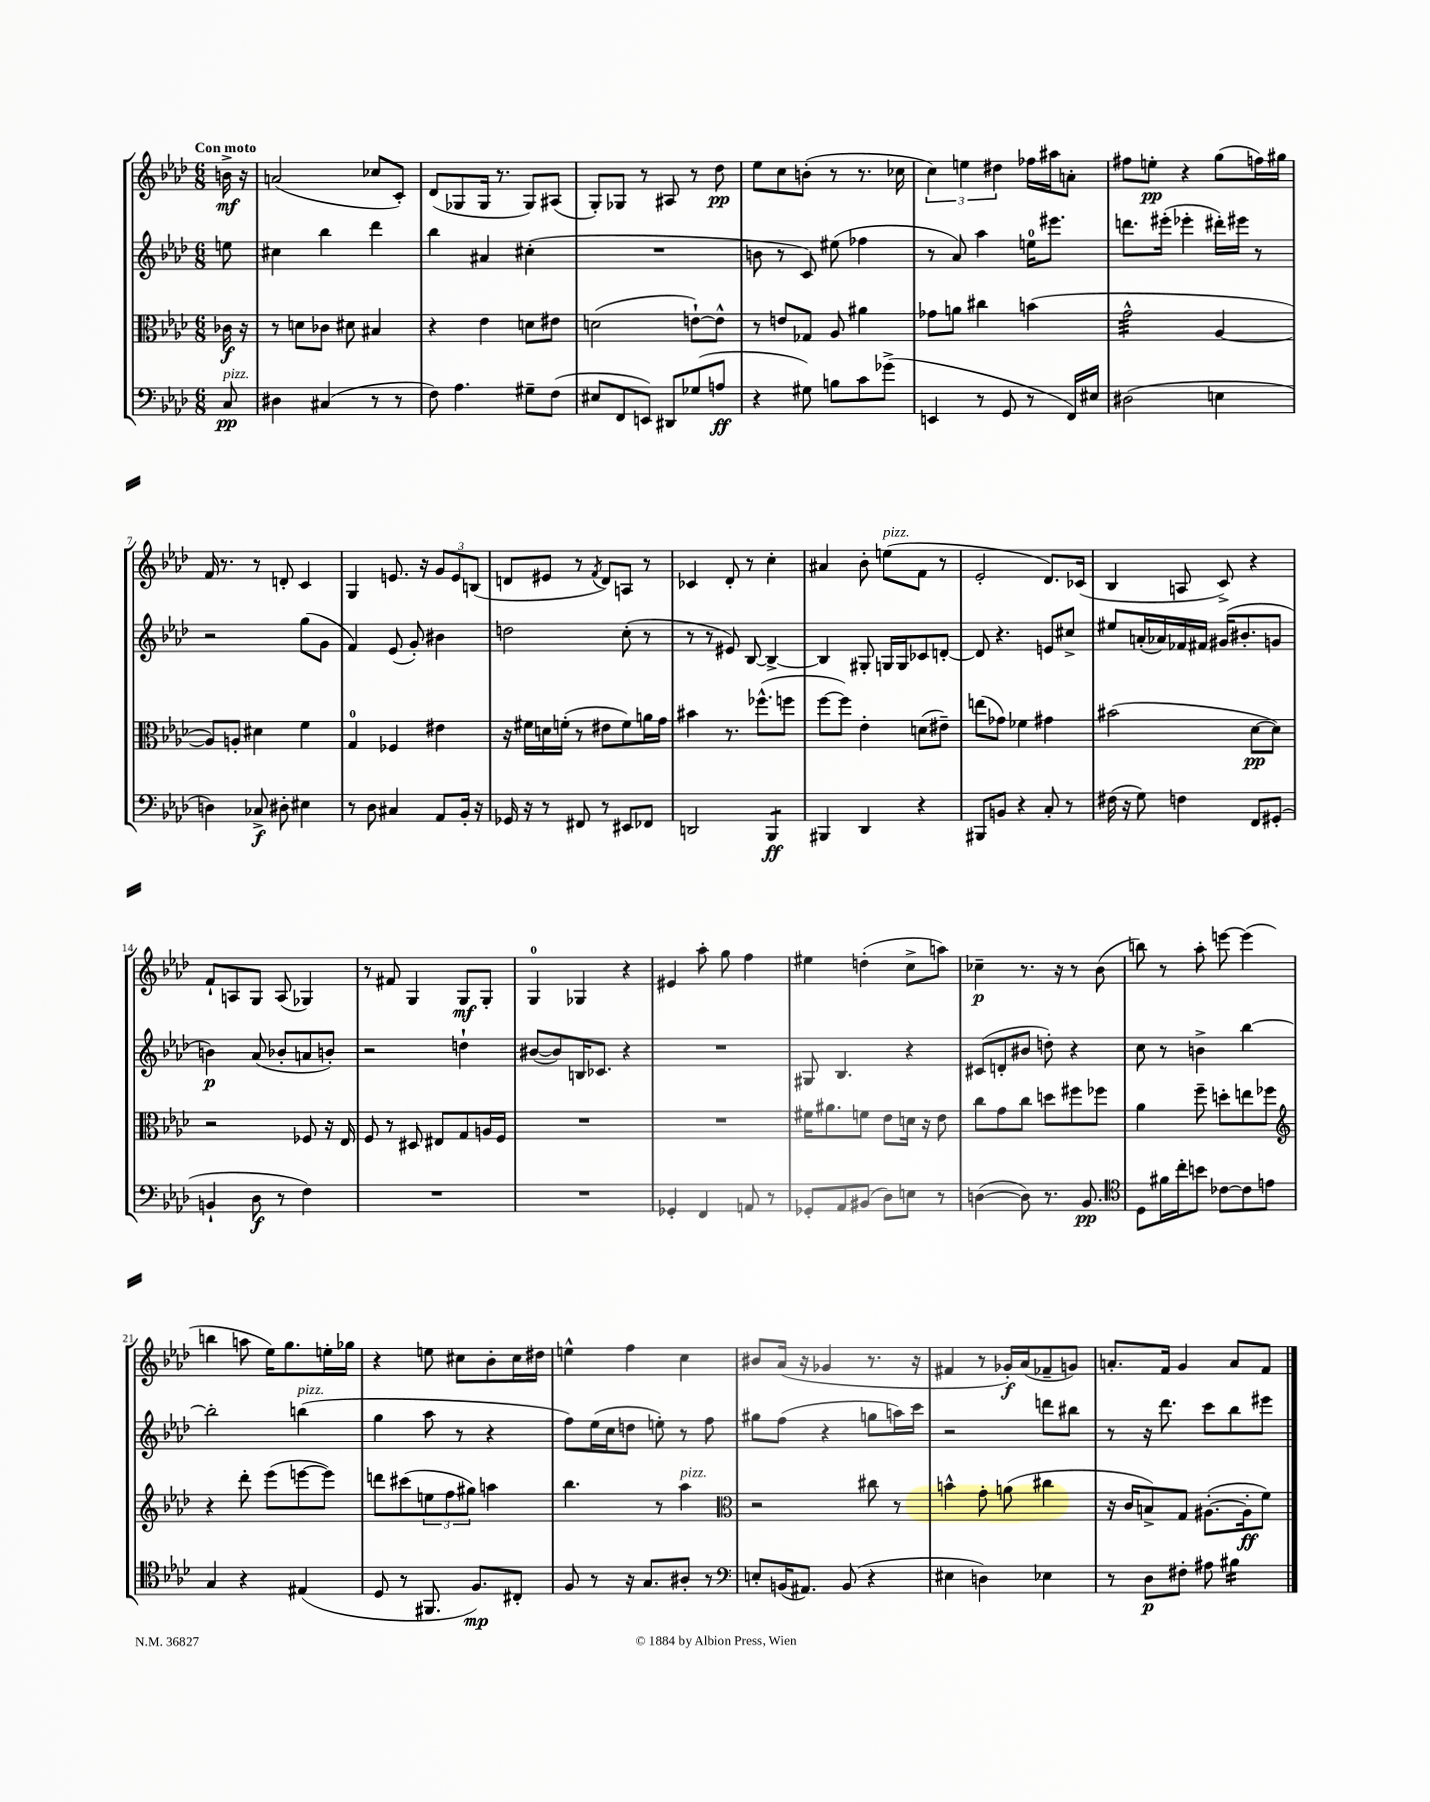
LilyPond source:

<<
\new StaffGroup <<
\new Staff = "s0" {
    \clef treble \key aes \major \numericTimeSignature \time 6/8 \partial 8 \tempo "Con moto"
    b'16->\mf r16 |
    a'2( ces''8 c'8-.) |
    des'8( ges8 ges16 r8. ges8) ais8( |
    g8-.) ges8 r8 ais8 r8 des''8\pp |
    ees''8 c''8 b'8-.( r8 r8. ces''16 |
    \tuplet 3/2 { c''4) e''4 dis''4 } fes''16 ais''16 a'8-. |
    fis''8 e''8-.\pp r4 g''8( f''16) gis''16 |
    f'16 r8. r8 d'8-. c'4 |
    g4 e'8. r16 \tuplet 3/2 { g'8 e'8 b8( } |
    d'8 eis'8 r8 \acciaccatura { f'8 } d'8) a8 r8 |
    ces'4 des'8-. r8 c''4-. |
    ais'4 bes'8-. e''8^\markup { \italic "pizz." }( f'8 r8 |
    ees'2-. des'8.) ces'16( |
    bes4 a8 c'8->) r4 |
    f'8-! a8 g8 a8( ges4) |
    r8 fis'8 g4 g8\mf g8-. |
    g4-0 ges4 r4 |
    eis'4 aes''8-. g''8 f''4 |
    eis''4 d''4-.( c''8-> a''8) |
    ces''4--\p r8. r16 r8 bes'8( |
    b''8) r8 aes''8-. e'''8~ e'''4( |
    b''4 a''8 ees''16) g''8. e''16-. ges''16 |
    r4 e''8 cis''8 bes'8-. cis''16 dis''16 |
    e''4-^ f''4 c''4 |
    bis'8 aes'16( r16 ges'4 r8. r16 |
    fis'4 r8 ges'16-.\f) aes'16( fes'8-- g'8) |
    a'8.-. f'16 g'4 a'8 f'8 \bar "|." |
}
\new Staff = "s1" {
    \clef treble \key aes \major \numericTimeSignature \time 6/8 \partial 8
    e''8 |
    cis''4 bes''4 des'''4 |
    bes''4 ais'4 cis''4-.( |
    R2. |
    b'8 r8 c'8) eis''8( fes''4 |
    r8 aes'8) aes''4 e''16-0 eis'''8. |
    d'''8. eis'''16-.( ees'''4-. dis'''16-.) eis'''16 r8 |
    r2 g''8( g'8 |
    f'4) ees'8( g'8-.) bis'4 |
    d''2 c''8-.( r8 |
    r8 r8 eis'8) bes8~ bes4~-> |
    bes4 gis8-. g16 g16 ces'8 d'8~-. |
    d'8 r4. e'8 cis''8-> |
    eis''8 a'16-.( aes'16) fes'16 fis'16 gis'16( bis'8.-. g'8 |
    b'4\p) aes'8( bes'8-. a'8 b'8-.) |
    r2 d''4-! |
    bis'8~( bis'8) b16 ces'8. r4 |
    R2. |
    gis8 bes4. r4 |
    cis'8( d'8-. bis'8 d''8-.) r4 |
    c''8 r8 b'4-> bes''4~ |
    bes''2-. b''4^\markup { \italic "pizz." }( |
    g''4 aes''8 r8 r4 |
    f''8) ees''16( c''16 d''8 e''8-.) r8 f''8 |
    gis''8 f''8( r4 g''8 a''16) c'''16 |
    r2 d'''8 bis''8 |
    r8 r16 des'''8. c'''8 bes''8 eis'''8 \bar "|." |
}
\new Staff = "s2" {
    \clef alto \key aes \major \numericTimeSignature \time 6/8 \partial 8
    ces'16\f r16 |
    r8 d'8 ces'8 dis'8 bis4 |
    r4 ees'4 d'8 eis'8 |
    d'2( e'8~-!) e'8-^ |
    r8 e'8 ges8 aes8 ais'4 |
    ges'8 a'8 cis''4 b'4( |
    g'2:32-^ aes4~ |
    aes8) a8-. dis'4 f'4 |
    g4-0 fes4 eis'4 |
    r16 fis'16 d'16 f'16-.( r8 eis'8 f'8) a'16 g'16 |
    bis'4 r8. fes''8.-^( f''8 |
    f''8~ f''8) ees'4-. d'8( eis'8--) |
    e''8( ges'8) fes'4 gis'4 |
    bis'2( des'8~\pp des'8) |
    r2 fes8 r16 ees16 |
    f8 r8 dis8 eis8 g8 a16 f16 |
    R2. |
    R2. |
    fis'16 ais'8. f'8 ees'8 d'16 r16 ees'8 |
    c''8 g'8 c''8 d''8 fis''8 fes''8 |
    aes'4 f''8-- d''8-. e''8 fes''8 |
    \clef treble r4 des'''8-. ees'''8( e'''8~ e'''8) |
    d'''8 cis'''8( \tuplet 3/2 { e''8 f''8 gis''8) } a''4 |
    bes''4. r8 aes''4^\markup { \italic "pizz." } |
    \clef alto r2 cis''8 r8 |
    b'4-^ g'8-. a'8( cis''4 |
    r16 c'16 b8->) g8 ais8.~-.( ais16-.\ff f'8) \bar "|." |
}
\new Staff = "s3" {
    \clef bass \key aes \major \numericTimeSignature \time 6/8 \partial 8
    c8\pp^\markup { \italic "pizz." } |
    dis4 cis4( r8 r8 |
    f8) aes4. gis8-- f8( |
    eis8 f,8 e,8) dis,8 ges8( a8\ff |
    r4 gis8) b8 c'8 ges'8->( |
    e,4 r8 g,8 r8 f,16) eis16 |
    dis2( e4 |
    d4) ces8->\f dis8-. eis4 |
    r8 des8 cis4 aes,8 bes,16-. r16 |
    ges,16 r16 r8 fis,8 r8 eis,8 fes,8 |
    d,2 bes,,4:8\ff |
    bis,,4 des,4 r4 |
    bis,,8 b,8 r4 c8-. r8 |
    fis16( r16 g8) f4 f,8 gis,8-.( |
    b,4-! des8\f r8 f4) |
    R2. |
    R2. |
    ges,4-. f,4 a,8 r8 |
    ges,8-. aes,8 bis,8( des8) e8 r8 |
    d4~( d8) r8. bes,8.\pp |
    \clef tenor des8 fis'16 c''16-. b'8 ces'8~ ces'8 e'8 |
    g4 r4 eis4( |
    des8 r8 fis,8. f8.\mp) cis8-. |
    f8 r8 r16 g8. ais8-. r8 |
    \clef bass e8-. b,16( ais,8.) b,8( r4 |
    eis4 d4) ees4 |
    r8 des8\p fis8-. ais8 bis4:16 \bar "|." |
}
>>
>>
